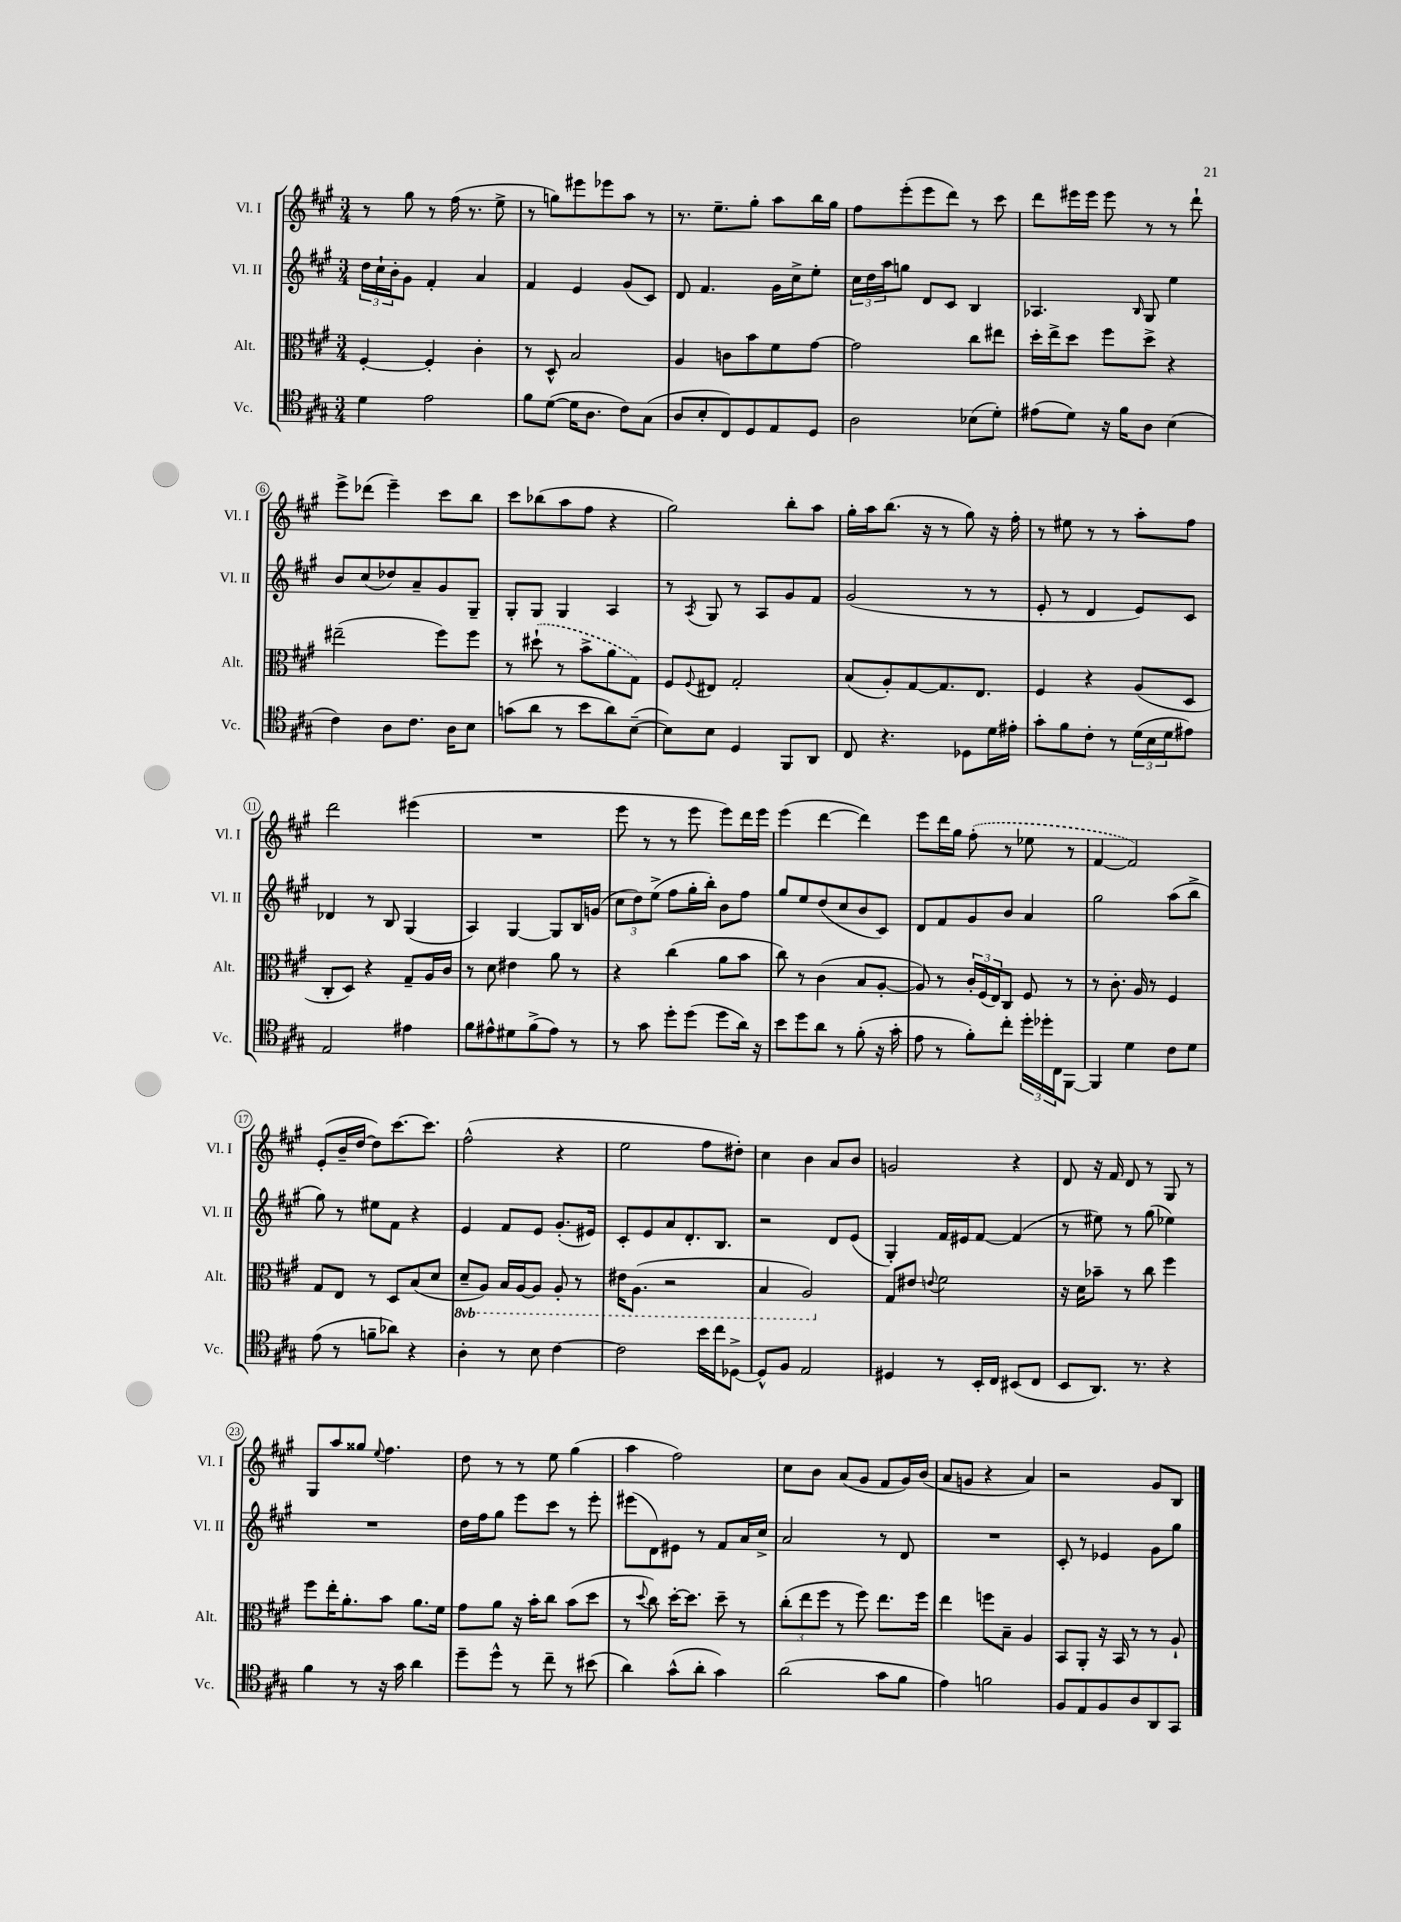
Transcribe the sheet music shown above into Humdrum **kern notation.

**kern	**kern	**kern	**kern
*staff4	*staff3	*staff2	*staff1
*clefC4	*clefC3	*clefG2	*clefG2
*k[f#c#g#]	*k[f#c#g#]	*k[f#c#g#]	*k[f#c#g#]
*M3/4	*M3/4	*M3/4	*M3/4
4d	[4F#'	24dd	8r
.	.	24cc#`	.
.	.	24b'	.
.	.	8g#	8gg#
2e	4F#']	4f#'	8r
.	.	.	(16ff#
.	.	.	8.r
.	4c#'	4a	.
.	.	.	8ee^
=	=	=	=
8f#	8r	4f#	8r
([8d	8D^^	.	8gg)
16d]	2B	4e	8eee#
8.A	.	.	.
.	.	.	8eee-
8c#)	.	(8g#	8aa
(8G#	.	8c#)	8r
=	=	=	=
8A	4A	8d	8.r
8B'	.	4.f#	.
.	.	.	8.ee~
8C#)	8c	.	.
8D	8b	.	8gg#'
8E	8f#	16g#	8aa
.	.	16cc#^	.
8D	[8g#	8ee'	16bb
.	.	.	16gg#
=	=	=	=
2A	2g#]	24cc#	8ff#
.	.	24dd	.
.	.	24aa	.
.	.	8gg	(8eee'
.	.	8d	8eee
.	.	8c#	8ddd)
(8B-	8cc#	4B	8r
8d')	8ee#	.	8ccc#
=	=	=	=
(8e#	16dd'	4.A-	8ddd
.	16ee^	.	.
8d)	8dd	.	16eee#
.	.	.	16eee#
16r	8ff#	.	8eee#
16f#	.	.	.
.	.	16qqB	.
8A	8dd^	8G#	8r
(4B	4r	4ee	8r
.	.	.	8ddd`
=	=	=	=
4c#)	(2ee#~	8b	8eee^
.	.	(8cc#	(8ddd-
8A	.	8dd-)	4eee~)
8.c#	.	8a~	.
.	8ff#)	8g#	8ccc#
16A	.	.	.
8B	8ff#	8G#~	8bb
=	=	=	=
(8g	8r	8G#'	8ccc#
8a	(8dd#`	8G#	(8bb-
8r	8r	4G#	8aa
8b	8b^	.	8ff#
8a)	8a	4A	4r
([8B~	8G#)	.	.
=	=	=	=
8B])	8F#	8r	2gg#)
.	8qqF#	8qA	.
8B	8E#	8G#	.
4D	2G#'	8r	.
.	.	8A	.
8FF#	.	8g#	8bb'
8AA	.	8f#	8aa
=	=	=	=
8C#	(8B	(2g#	16gg#'
.	.	.	16aa
4.r	8A')	.	(8.bb
.	[8G#	.	.
.	.	.	16r
.	8.G#]	.	8r
8D-	.	8r	8gg#)
.	8.E	.	.
16d	.	8r	16r
16e#'	.	.	16ff#'
=	=	=	=
8g#'	4F#	8e'	8r
8f#	.	8r	8ee#
8c#'	4r	4d	8r
8r	.	.	8r
(24d	(8A	8e)	8aa'
24B	.	.	.
24d	.	.	.
8e#)	8D	8c#	8ff#
=	=	=	=
2E	8C#'	4d-	2ddd
.	8D)	.	.
.	4r	8r	.
.	.	8B	.
4e#	8G#~	(4G#	(4eee#
.	16A	.	.
.	16c#	.	.
=	=	=	=
8f#	8r	4A)	2.r
8e#^^	8d	.	.
8d#	4e#	[4G#	.
(8f#^	.	.	.
8e#)	8a	8G#]	.
8r	8r	16B	.
.	.	(16g	.
=	=	=	=
8r	4r	12cc#	8eee
.	.	12dd)	.
8g#	.	.	8r
.	.	(12ee^	.
8dd'	(4cc#	8ff#	8r
(8dd	.	16gg#'	8eee
.	.	16bb')	.
8dd	8a	8b	8eee)
16a)	8b	8ff#	16ddd
16r	.	.	16eee
=	=	=	=
8b	8cc#)	8gg#	(4eee
8dd	8r	8ee	.
8a	(4c#	(8dd	[4ddd
8r	.	8cc#	.
(8f#'	8B	8b	4ddd])
16r	[8A'	8c#)	.
16g#'	.	.	.
=	=	=	=
8e	8A])	8d	8eee
8r	8r	8f#	16ddd
.	.	.	16gg#
8f#')	24c#'	8g#	(8ff#'
.	(24F#	.	.
.	24E)	.	.
8cc#'	8C#	8b	8r
24dd'	8F#	4a	8ee-
24dd-'	.	.	.
24C#	.	.	.
[8FF#	8r	.	8r
=	=	=	=
4FF#]	8r	2gg#	[4f#
.	8.c#'	.	.
4d	.	.	2f#])
.	16A	.	.
.	8r	.	.
8c#	4F#	(8aa	.
8d	.	8bb^	.
=	=	=	=
(8e	8G#	8gg#)	(8e'
8r	8E	8r	16b~
.	.	.	[16dd
8f~	8r	8ee#	8dd])
8a-)	8D	8f#	[8.ccc#
4r	(8B	4r	.
.	.	.	8.ccc#]
.	8d	.	.
=	=	=	=
4A'	8D~	4e	(2ff#^^
.	8AA)	.	.
8r	16BB	8f#	.
.	[16AA	.	.
8B	8AA]	8e	.
[4c#	8AA'	(8.g#'	4r
.	8r	.	.
.	.	16e#)	.
=	=	=	=
2c#]	16E#	8c#'	2ee
.	(8.AA	.	.
.	.	8e	.
.	2r	8a	.
.	.	8.d'	.
16b	.	.	8ff#
16cc#	.	8.B	.
[8D-^	.	.	8dd#')
=	=	=	=
8D-^^]	4BB	2r	4cc#
8F#	.	.	.
2E	2AA)	.	4b
.	.	8d	8a
.	.	(8e	8b
=	=	=	=
4D#	8G#	4G#')	2g
.	8e#	.	.
.	8qqe	.	.
8r	2f#	16f#	.
.	.	16e#	.
16BB'	.	[8f#	.
16C#	.	.	.
(8BB#	.	(4f#]	4r
8C#	.	.	.
=	=	=	=
8BB	16r	8r	8d
.	16d	.	.
8.AA)	8b-~	8ee#)	16r
.	.	.	16f#
.	8r	8r	8d
8.r	.	.	.
.	8cc#	(8gg#	8r
4r	4ff#	4ee-)	8G#
.	.	.	8r
=	=	=	=
4f#	8ff#	2.r	8G#
.	16ee'	.	8aa
.	8.a'	.	.
8r	.	.	8gg##
.	.	.	8qqee
16r	8b	.	4.ff#
16g#	.	.	.
4a	8.a	.	.
.	16f#	.	.
=	=	=	=
8dd~	8g#	16dd	8dd
.	.	16ff#	.
8dd^^	8a	8gg#	8r
8r	16r	8eee	8r
.	16b'	.	.
8cc#~	8cc#	8ccc#	8ee
8r	(8b	8r	(4gg#
(8b#	8dd	8eee'	.
=	=	=	=
4a)	8r	(8eee#	4aa
.	8qqdd	.	.
.	8cc#)	8d)	.
(8g#^^	[16dd'	8e#	2ff#)
.	8.dd]	.	.
8a'	.	8r	.
4g#)	8dd~	8f#	.
.	8r	16a	.
.	.	16cc#^	.
=	=	=	=
(2a	(12cc#'	2a	8cc#
.	12ee	.	.
.	.	.	8b
.	12ff#	.	.
.	8r	.	(8a
.	8ff#)	.	8g#
8g#	8.ee	8r	8f#
8f#	.	8d	16g#)
.	16ff#	.	(16b
=	=	=	=
4e)	4ee	2.r	8a
.	.	.	8g
2f	8ff	.	4r
.	8B~	.	.
.	4A	.	4a)
=	=	=	=
8F#	8BB	8c#'	2r
8E	8AA'	8r	.
8F#	16r	4e-	.
.	16BB	.	.
8A	8r	.	.
8AA	8r	8g#	8g#
8GG#	8A`	8gg#	8B
==	==	==	==
*-	*-	*-	*-
